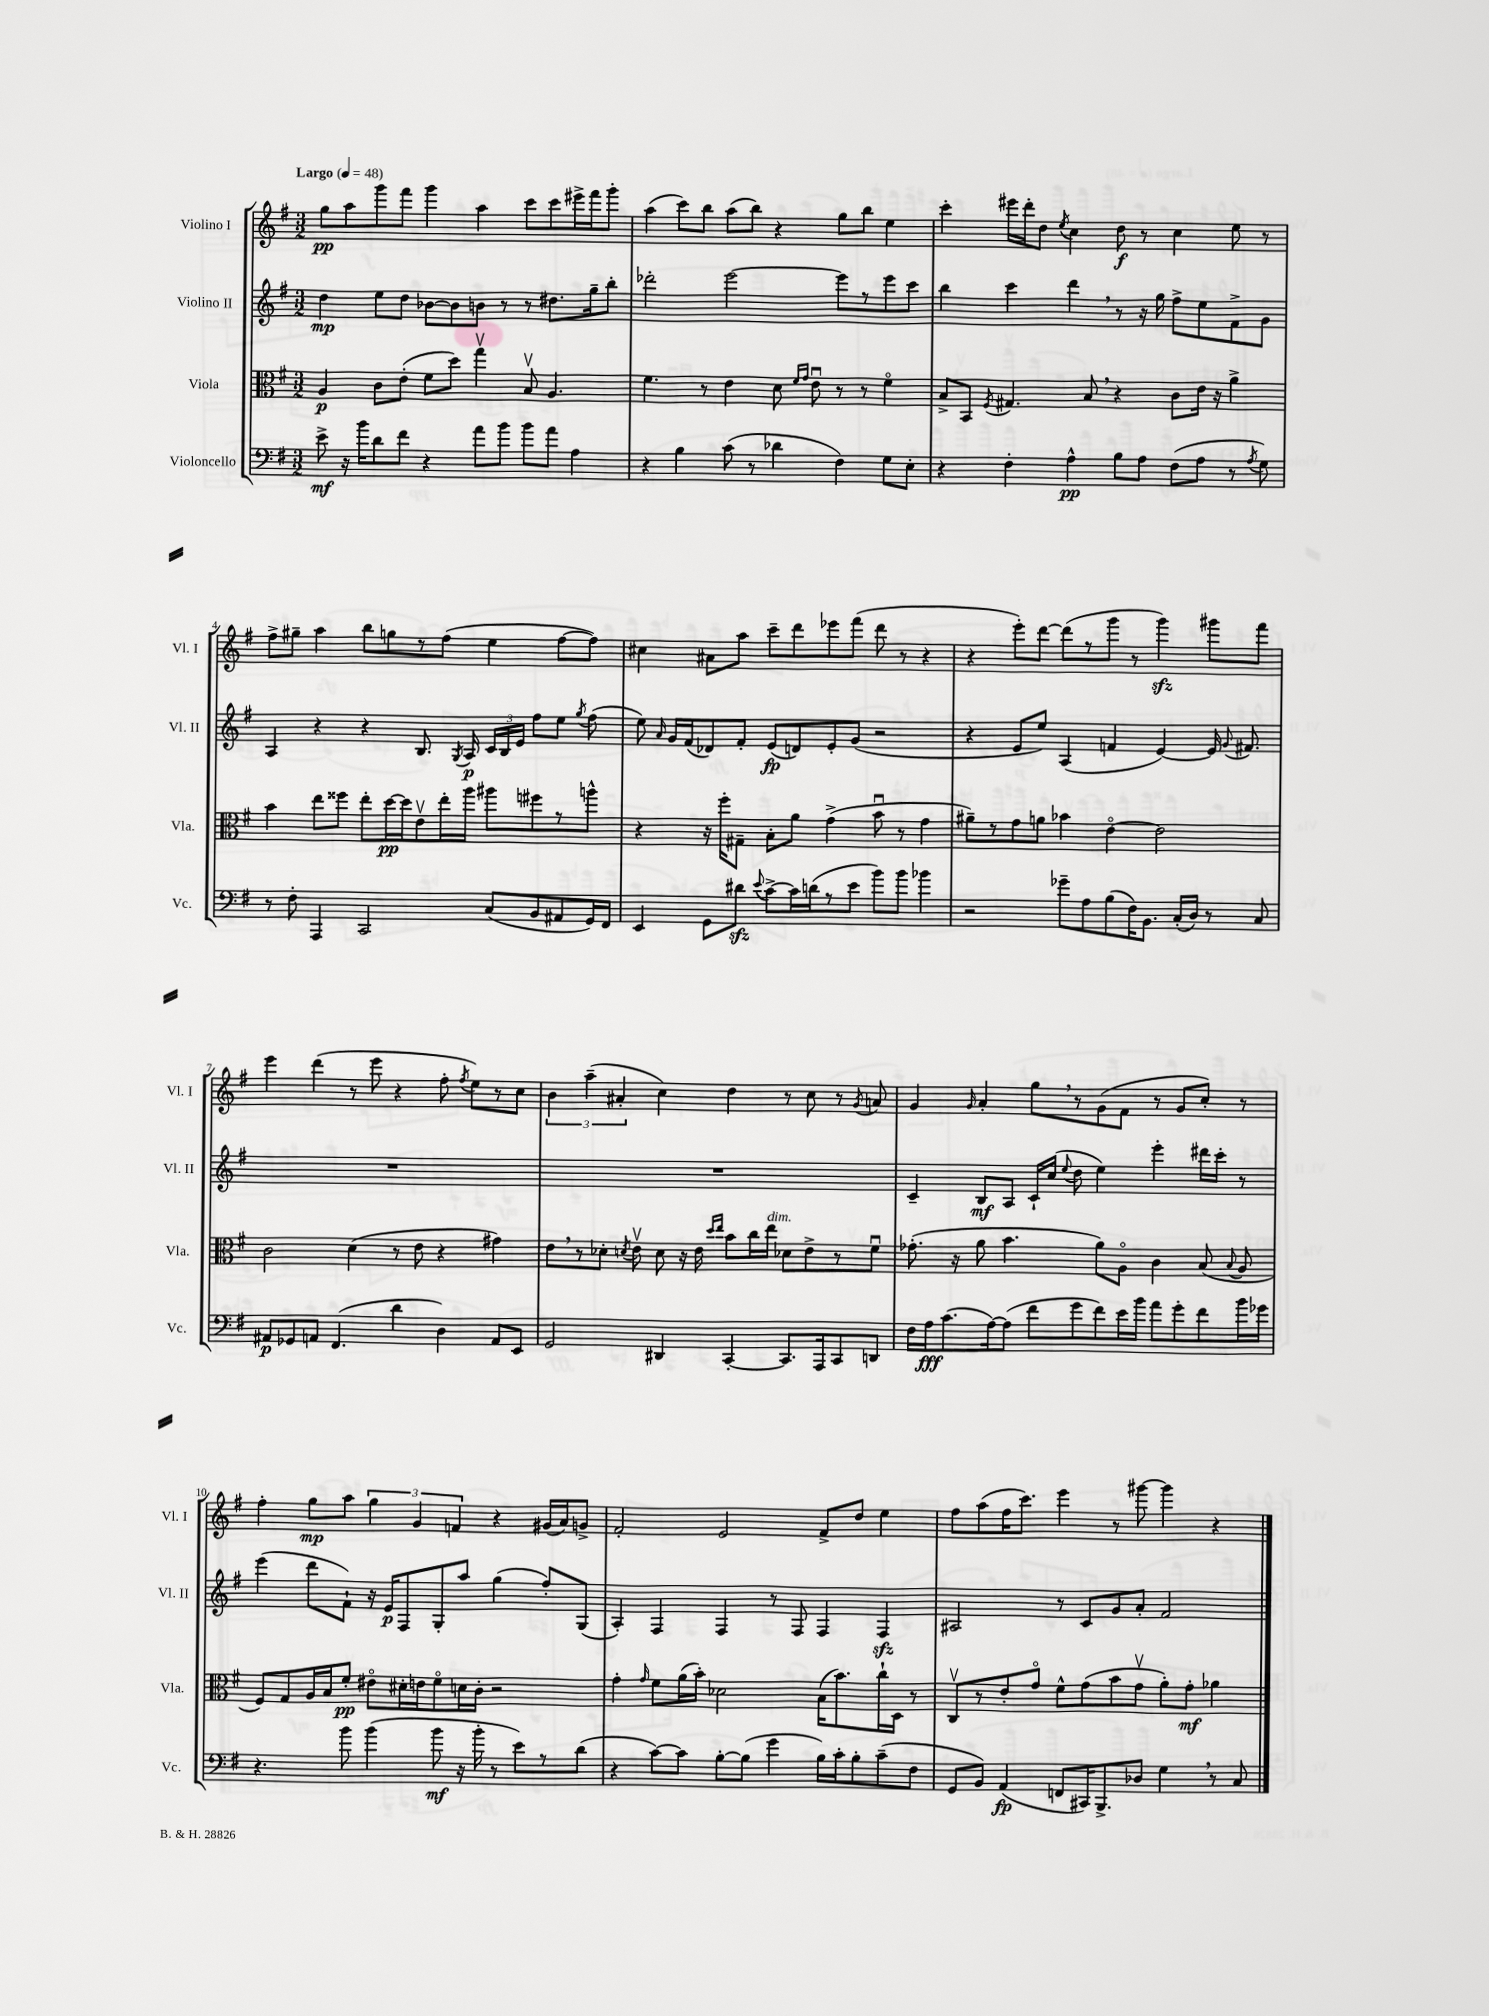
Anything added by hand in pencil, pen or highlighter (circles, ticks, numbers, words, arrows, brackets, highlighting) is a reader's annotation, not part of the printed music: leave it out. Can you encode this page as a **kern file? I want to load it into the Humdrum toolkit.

**kern	**kern	**kern	**kern
*staff4	*staff3	*staff2	*staff1
*clefF4	*clefC3	*clefG2	*clefG2
*k[f#]	*k[f#]	*k[f#]	*k[f#]
*M3/2	*M3/2	*M3/2	*M3/2
*MM48	*MM48	*MM48	*MM48
8e^	4A	4dd	8gg
16r	.	.	8aa
16b	.	.	.
8d	8c	8ee	8ggg
8f#	(8e'	8dd	8fff#
4r	8f#	[8b-	4ggg
.	8dd)	8b-]	.
8a	4ggv	8b	4aa
8b	.	8r	.
8b	8Bv	8r	8ccc
8a	4.A	8.dd#	8ccc
4A	.	.	16eee#^
.	.	16gg~	16fff#
.	.	8bb'	8ggg'
=	=	=	=
4r	4.f#	2ddd-'	(4aa
4B	.	.	8ccc)
.	8r	.	8bb
(8c	4e	[2eee	(8aa
8r	.	.	8bb)
4d-	8d	.	4r
.	16qqf#	.	.
.	16qqg	.	.
.	8eu	.	.
4F#)	8r	8eee]	8gg
.	8r	8r	8bb
8G	4f#o	8eee	4ee
8E'	.	8ccc	.
=	=	=	=
4r	8B^	4bb	4ccc'
.	8BB	.	.
.	8qF#	.	.
4F#'	4.G#	4ccc	16eee#
.	.	.	16ddd'
.	.	.	8dd
.	.	.	8qee
4A^^	.	4ddd	4cc
.	8B	.	.
8B	4r	8r	8dd
8A	.	16r	8r
.	.	16gg	.
(8F#	8c	8ff#^	4cc
8A	16e	8ee	.
.	16r	.	.
8r	4a^	8f#^	8ee
8qA	.	.	.
8G)	.	8g	8r
=	=	=	=
8r	4b	4A	8ff#^
8F#'	.	.	8gg#~
4AAA	8ee	4r	4aa
.	8ff##	.	.
2CC	8ee'	4r	8bb
.	[16dd	.	8gg
.	16dd]	.	.
.	8ev	8.B	8r
.	16ee'	.	(8ff#
.	.	8qG	.
.	16aa	16A	.
(8C	8aa#	24c	4ee
.	.	24B	.
.	.	24e	.
8BB	8ff#	8ff#	.
8AA#	8r	8ee	[8ff#
.	.	8qgg	.
16GG)	8aa^^	(8ff#	8ff#])
16FF#	.	.	.
=	=	=	=
4EE	4r	8ee)	4cc#
.	.	16qqa	.
.	.	16g	.
.	.	(16f#	.
8GG	16r	8d-)	8a#
.	16ff#'	.	.
8d#	8G#~	8f#'	8aa
8qqe	.	.	.
[8c^	8B'	(8e	8ccc~
16c]	8a	8d)	8ddd
(16d	.	.	.
8r	(4g^	8e'	8eee-
8e	.	(8g	(8fff#
8b)	8bu	2r	8ddd
8b	8r	.	8r
4b-	4g	.	4r
=	=	=	=
2r	8a#~)	4r	4r
.	8r	.	.
.	8g	8e	8eee')
.	8a	8ee)	[8ddd
8g-~	4b-	(4A	(8ddd]
8A	.	.	8r
(8B	[4eo	4f	8ggg
16F#)	.	.	8r
8.BB	.	.	.
.	2e]	[4e)	4ggg)
(16C'	.	.	.
16D)	.	.	.
8r	.	16e]	8ggg#
.	.	8qqg	.
.	.	8.f#	.
8C	.	.	8fff#
=	=	=	=
8AA#	2c	1.r	4eee
8GG-	.	.	.
8AA	.	.	(4ddd
(4.FF#	.	.	.
.	(4d	.	8r
.	.	.	8eee
4d	8r	.	4r
.	8e	.	.
4D)	4r	.	8ff#'
.	.	.	8qff#
.	.	.	8ee)
8AA	4g#)	.	8r
8EE	.	.	8cc
=	=	=	=
2GG	8e	1.r	6b
.	8r	.	.
.	.	.	(6aa~
.	8d-'	.	.
.	.	.	6a#'
.	8qd	.	.
.	8ev	.	.
4DD#	8d	.	4cc)
.	16r	.	.
.	16e	.	.
.	16qqdd	.	.
.	16qqee	.	.
[4CC'	8b	.	4dd
.	16cc	.	.
.	16ee	.	.
8.CC]	8d-	.	8r
.	8e^	.	8cc
16AAA	.	.	.
8CC	8r	.	8r
.	.	.	8qg
8DD	8f#u	.	8a
=	=	=	=
16F#	(8.g-'	4c~	4g
16A	.	.	.
(8.c	.	.	.
.	16r	.	.
.	.	.	16qqg
.	8a	8B	4a'
[16A)	.	.	.
(8A]	4.b	8A	.
8f#	.	16c`	8gg
.	.	(16cc	.
.	.	8qqee	.
8g	.	8dd	8r
8f#)	8a)	4ee)	(8g
16e	8Ao	.	8f#
16b	.	.	.
8a	4c	4eee'	8r
8g'	.	.	8g
8f#	(8B	16ddd#	8cc')
.	.	16ccc'	.
.	8qqB	.	.
16b	8A	8r	8r
16g-	.	.	.
=	=	=	=
4.r	8F#)	(4eee	4ff#'
.	8G	.	.
.	16A	8ddd	8gg
.	16B	.	.
8b	8f#'	8f#`)	8aa
(4b	8e#o	16r	6gg
.	.	16e	.
.	16d#'	8F#	.
.	.	.	6g
.	16e	.	.
8b	8f#o	8G'	.
.	.	.	6f
16r	16d	8aa	.
16b'	16c'	.	.
8r	2r	(4gg	4r
8e)	.	.	.
8r	.	8ff#')	(16g#
.	.	.	16a)
(8d	.	(8G	8g^
=	=	=	=
4r	4g'	4A')	2f#'
.	16qqg	.	.
[8c)	8f#	4F#	.
8c]	(16a	.	.
.	16b')	.	.
[8B'	2d-	4F#	2e
(8B]	.	.	.
4g	.	8r	.
.	.	8F#	.
16B)	(16B	4F#	8f#^
16c'	8.b)	.	.
8B'	.	.	8dd
(8c~	16cc`	4F#	4ee
.	16D	.	.
8F#	8r	.	.
=	=	=	=
8GG	8Cv	2A#	8ff#
8BB)	8r	.	(8aa
(4AA	8e'	.	16ff#
.	.	.	8.ccc)
.	8go	.	.
8FF	8f#^^	8r	4eee
16CC#)	(8g	8c	.
8.BBB^	.	.	.
.	8b	8g	8r
8D-	8gv	8a'	[8ggg#
4G	8a')	2f#	4ggg#]
.	8g'	.	.
8r	4a-	.	4r
8C	.	.	.
==	==	==	==
*-	*-	*-	*-
